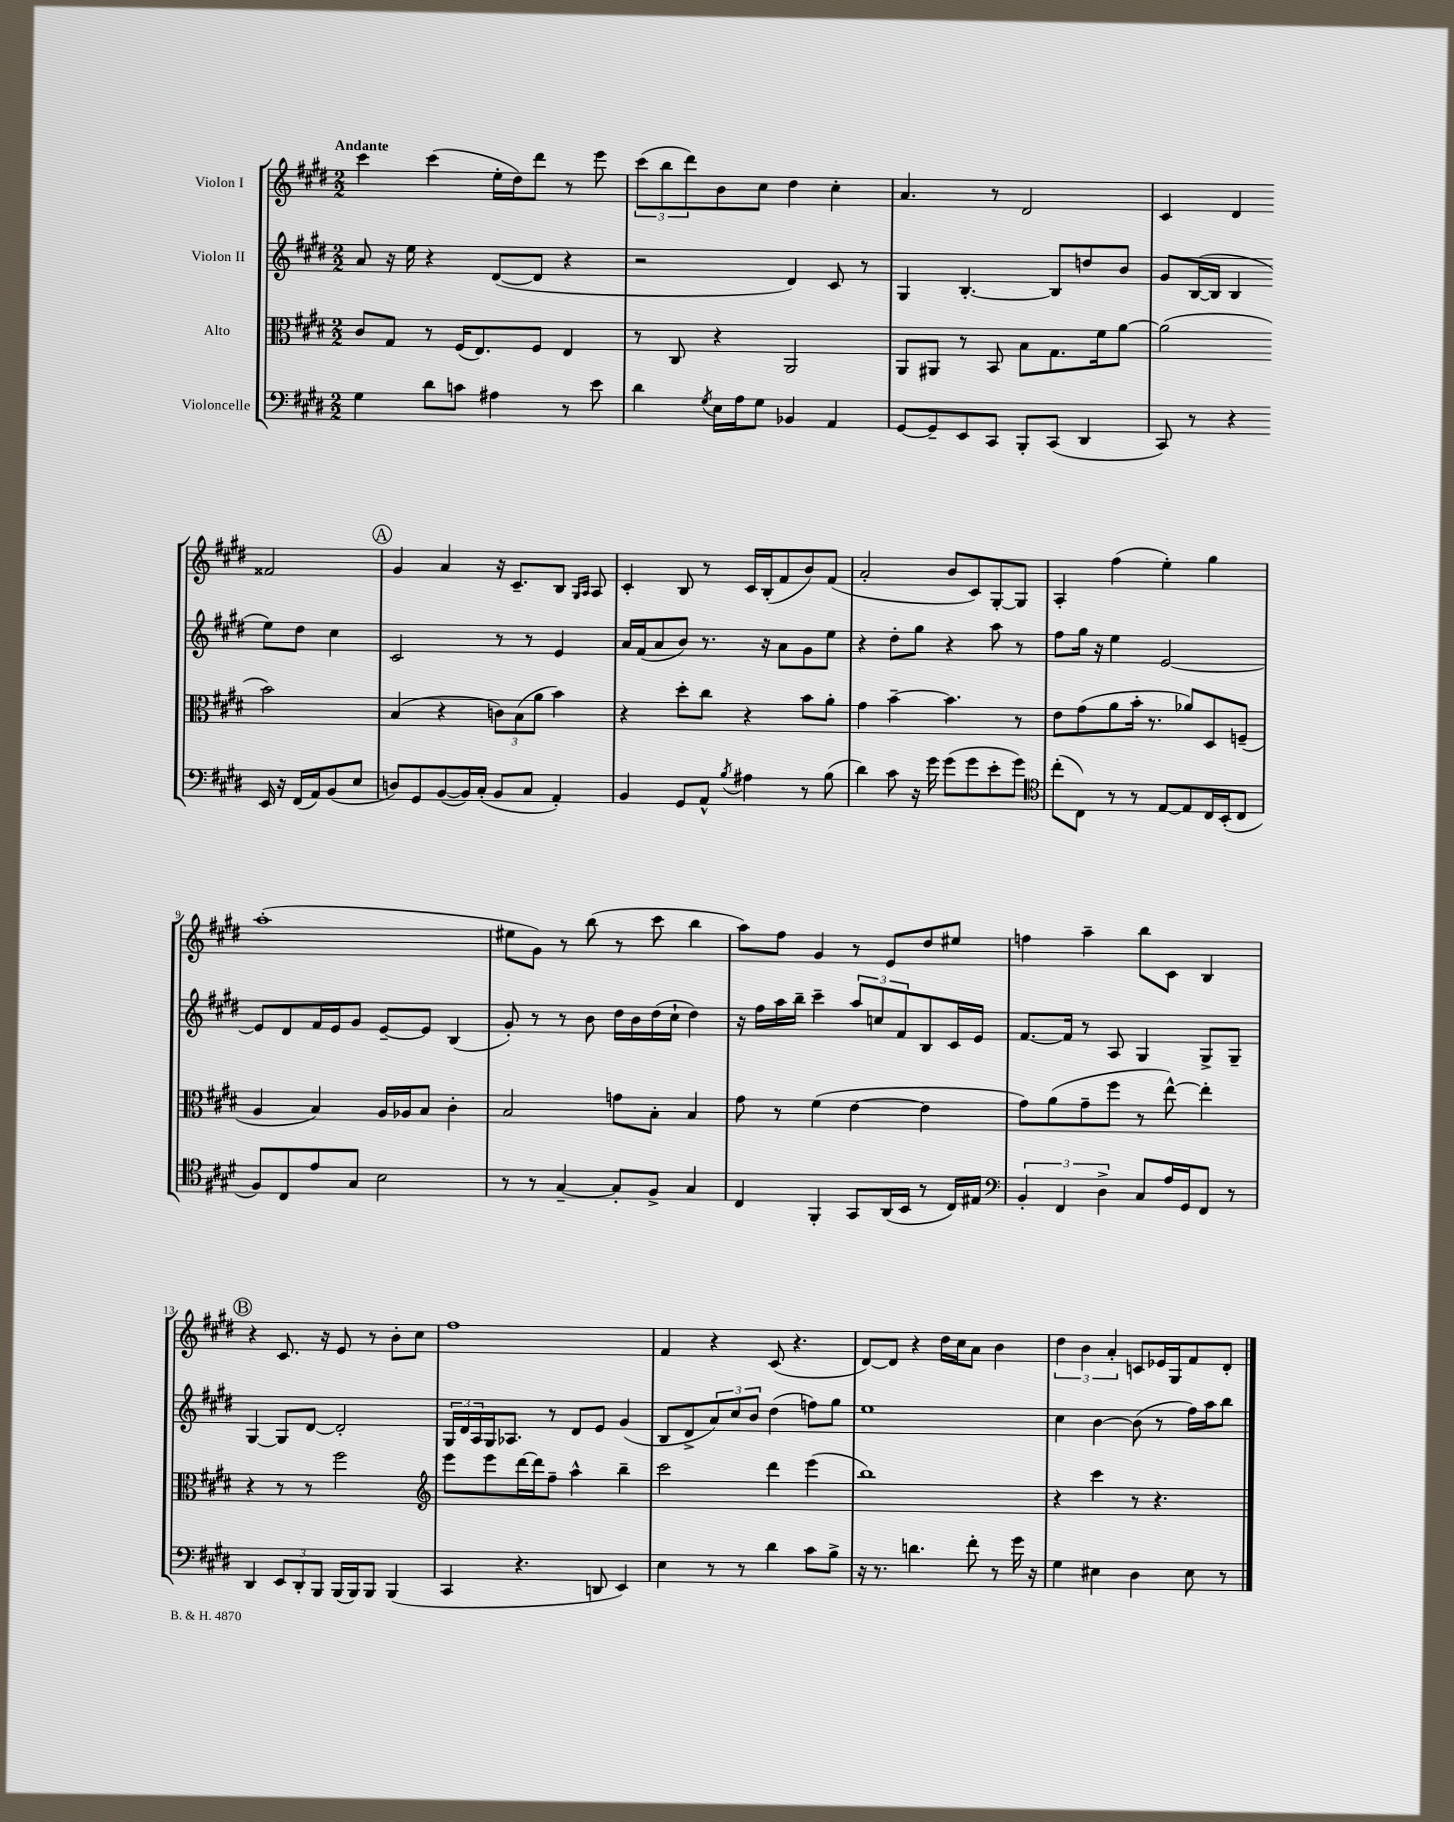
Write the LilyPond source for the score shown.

<<
\new StaffGroup <<
\new Staff = "s0" \with { instrumentName = "Violon I" } {
    \clef treble \key e \major \numericTimeSignature \time 2/2 \tempo "Andante"
    cis'''4 cis'''4( e''16-. dis''16) dis'''8 r8 e'''8 |
    \tuplet 3/2 { cis'''8( b''8 dis'''8) } b'8 cis''8 dis''4 cis''4-. |
    a'4. r8 dis'2 |
    cis'4 dis'4 fisis'2 |
    \mark \markup { \circle "A" } gis'4 a'4 r16 cis'8.-- b8 \grace { gis16 a16 } a8 |
    cis'4-. b8 r8 cis'16 b16-.( fis'8 b'8) fis'8( |
    a'2-. b'8 cis'8) gis8~-. gis8 |
    a4-. fis''4( e''4-.) gis''4 |
    a''1-.( |
    eis''8 gis'8) r8 b''8( r8 cis'''8 b''4 |
    a''8) fis''8 gis'4 r8 e'8 dis''8 eis''8 |
    f''4 a''4-- b''8 cis'8 b4 |
    \mark \markup { \circle "B" } r4 cis'8. r16 e'8 r8 b'8-. cis''8 |
    fis''1 |
    fis'4 r4 cis'8( r4. |
    dis'8~) dis'8 r4 dis''16 cis''16 a'8 b'4 |
    \tuplet 3/2 { dis''4 b'4 a'4-. } c'8 ees'16 gis16 fis'8 dis'8-. \bar "|." |
}
\new Staff = "s1" \with { instrumentName = "Violon II" } {
    \clef treble \key e \major \numericTimeSignature \time 2/2
    a'8 r16 e''16 r4 dis'8~( dis'8 r4 |
    r2 dis'4) cis'8 r8 |
    gis4 b4.~-. b8 d''8 b'8 |
    gis'8 b16~( b16 b4 e''8) dis''8 cis''4 |
    \mark \markup { \circle "A" } cis'2 r8 r8 e'4 |
    a'16 fis'16( a'8 b'8) r8. r16 a'8 gis'8 e''8 |
    r4 dis''8-. gis''8 r4 a''8 r8 |
    fis''8 gis''16 r16 e''4 e'2~ |
    e'8 dis'8 fis'16 e'16 gis'8 e'8~-- e'8 b4( |
    gis'8-.) r8 r8 b'8 dis''16 b'16 dis''16( cis''16-! dis''4) |
    r16 fis''16 a''16 b''16-- cis'''4-- \tuplet 3/2 { a''8 c''8 fis'8 } b8 cis'16 e'16 |
    fis'8.~ fis'16 r8 a8 gis4 gis8-> gis8-- |
    \mark \markup { \circle "B" } gis4~ gis8 dis'8~ dis'2-. |
    \tuplet 3/2 { gis16 dis'16 a16 } gis16 aes8. r8 dis'8 e'8 gis'4( |
    b8 dis'8-> \tuplet 3/2 { a'8) cis''8 b'8 } dis''4( f''8) gis''8 |
    e''1 |
    cis''4 b'4~ b'8( r8 fis''16) a''16 b''8 \bar "|." |
}
\new Staff = "s2" \with { instrumentName = "Alto" } {
    \clef alto \key e \major \numericTimeSignature \time 2/2
    cis'8 gis8 r8 fis16( e8.) fis8 e4 |
    r8 cis8 r4 a,2 |
    a,8 ais,8 r8 b,8 b8 gis8. fis'16 a'8~ |
    a'2( b'2) |
    \mark \markup { \circle "A" } b4( r4 \tuplet 3/2 { c'8) b8( a'8 } b'4) |
    r4 dis''8-. cis''8 r4 b'8 a'8-. |
    gis'4 b'4~-- b'4. r8 |
    e'8 gis'8( a'8 b'16-. r8. aes'8) dis8 f8--( |
    a4 b4) a16 aes16 b8 cis'4-. |
    b2 g'8 b8-. b4 |
    gis'8 r8 fis'4( e'4~ e'4 |
    gis'8) a'8( gis'8-- fis''8 r8 e''8~-^) e''4-. |
    \mark \markup { \circle "B" } r4 r8 r8 fis''2 |
    \clef treble e'''8 e'''8 dis'''16~ dis'''16 fis''8-- a''4-^ b''4-- |
    cis'''2 dis'''4 e'''4( |
    b''1) |
    r4 cis'''4 r8 r4. \bar "|." |
}
\new Staff = "s3" \with { instrumentName = "Violoncelle" } {
    \clef bass \key e \major \numericTimeSignature \time 2/2
    gis4 dis'8 c'8 ais4 r8 e'8 |
    dis'4 \acciaccatura { gis8 } e16 a16 gis8 bes,4 a,4 |
    gis,8~ gis,8-- e,8 cis,8 b,,8-. cis,8( dis,4 |
    cis,8) r8 r4 e,16 r16 fis,16( a,16) b,8( e8 |
    \mark \markup { \circle "A" } d8) gis,8 b,8~( b,16) cis16-.( b,8 cis8 a,4-.) |
    b,4 gis,8 a,8-^ \acciaccatura { b8 } ais4 r8 b8( |
    dis'4) cis'8 r16 gis'16 gis'8( gis'8 e'8-. gis'8) |
    \clef tenor cis''8-.( cis8) r8 r8 e8~ e8 cis16 b,16-.( cis8 |
    fis8) cis8 e'8 gis8 b2 |
    r8 r8 gis4~-- gis8-. fis8-> gis4 |
    cis4 fis,4-. gis,8 a,16( b,16 r8 cis16) eis16 |
    \clef bass \tuplet 3/2 { b,4-. fis,4 dis4-> } cis8 a16 gis,16 fis,8 r8 |
    \mark \markup { \circle "B" } dis,4 \tuplet 3/2 { e,8 dis,8-. b,,8 } b,,16( b,,16) b,,8 b,,4( |
    cis,4 r4. d,8 e,4) |
    e4 r8 r8 dis'4 cis'8 b8-> |
    r16 r8. d'4. fis'8-. r8 gis'16 r16 |
    gis4 eis4 dis4 eis8 r8 \bar "|." |
}
>>
>>
